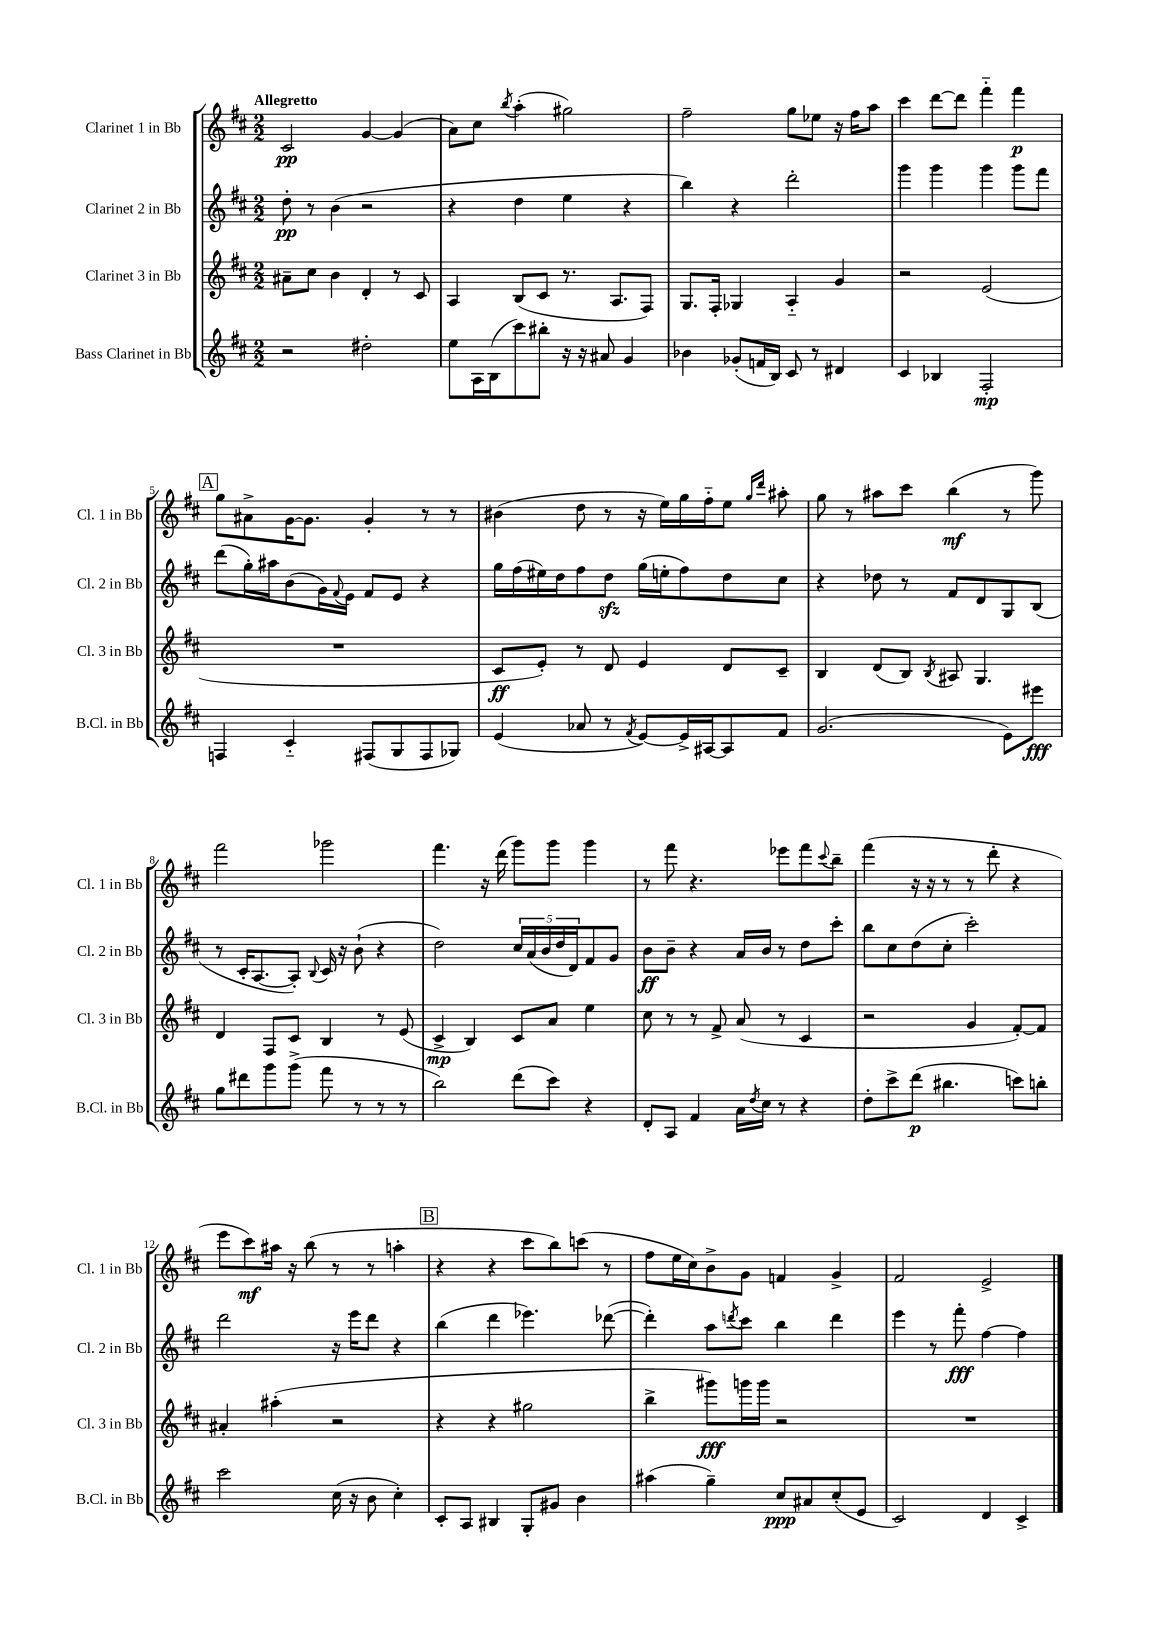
<<
\new StaffGroup <<
\new Staff = "s0" \with { instrumentName = "Clarinet 1 in Bb" shortInstrumentName = "Cl. 1 in Bb" } {
    \clef treble \key d \major \numericTimeSignature \time 2/2 \tempo "Allegretto"
    cis'2\pp g'4~ g'4( |
    a'8) cis''8 \acciaccatura { b''8 } a''4-.( gis''2) |
    fis''2-- g''8 ees''8 r16 fis''16 a''8 |
    cis'''4 d'''8~ d'''8 fis'''4-_ fis'''4\p |
    \mark \markup { \box "A" } g''8 ais'8-> g'16~ g'8. g'4-. r8 r8 |
    bis'4( d''8 r8 r16 e''16) g''16 fis''16-_ e''8 \grace { g''16 d'''16 } ais''8-. |
    g''8 r8 ais''8 cis'''8 b''4\mf( r8 g'''8) |
    fis'''2 ges'''2 |
    fis'''4. r16 d'''16( g'''8) g'''8 g'''4 |
    r8 fis'''8 r4. ees'''8 fis'''8 \appoggiatura { cis'''8 } b''8-- |
    fis'''4( r16 r16 r8 r8 d'''8-. r4 |
    e'''8 cis'''8\mf) ais''16 r16 b''8( r8 r8 a''4-. |
    \mark \markup { \box "B" } r4 r4 cis'''8 b''8) c'''8( r8 |
    fis''8 e''16 cis''16) b'8-> g'8 f'4 g'4-> |
    fis'2 e'2-> \bar "|." |
}
\new Staff = "s1" \with { instrumentName = "Clarinet 2 in Bb" shortInstrumentName = "Cl. 2 in Bb" } {
    \clef treble \key d \major \numericTimeSignature \time 2/2
    d''8-.\pp r8 b'4( r2 |
    r4 d''4 e''4 r4 |
    b''4) r4 d'''2-. |
    g'''4 g'''4 g'''4 g'''8 fis'''8 |
    \mark \markup { \box "A" } d'''8( g''16-.) ais''16 b'8( g'16) \appoggiatura { fis'8 } e'16 fis'8 e'8 r4 |
    g''16 fis''16( eis''16) d''16 fis''8 d''8\sfz g''16( e''16-. fis''8) d''8 cis''8 |
    r4 des''8 r8 fis'8 d'8 g8 b8( |
    r8 cis'16-. a8.~ a8-.) \appoggiatura { b8 } cis'16 r16 b'8-!( r4 |
    d''2) \tuplet 5/4 { cis''16 a'16( b'16 d''16 d'16) } fis'8 g'8 |
    b'8\ff b'8-- r4 a'16 b'16 r8 d''8 cis'''8-. |
    b''8 cis''8 d''8( cis''8-. cis'''2-.) |
    d'''2 r16 e'''16 d'''8 r4 |
    \mark \markup { \box "B" } b''4( d'''4 ees'''4.) des'''8~( |
    des'''4-.) a''8 \acciaccatura { d'''8 } cis'''8 b''4 d'''4 |
    e'''4 r8 fis'''8-.\fff fis''4~ fis''4 \bar "|." |
}
\new Staff = "s2" \with { instrumentName = "Clarinet 3 in Bb" shortInstrumentName = "Cl. 3 in Bb" } {
    \clef treble \key d \major \numericTimeSignature \time 2/2
    ais'8-- cis''8 b'4 d'4-. r8 cis'8 |
    a4 b8( cis'8 r8. a8. fis8) |
    g8. fis16-. ges4 a4-_ g'4 |
    r2 e'2( |
    \mark \markup { \box "A" } R1 |
    cis'8\ff e'8-.) r8 d'8 e'4 d'8 cis'8-- |
    b4 d'8( b8) \acciaccatura { b8 } ais8 g4. |
    d'4 fis8 cis'8 b4 r8 e'8( |
    cis'4->\mp b4) cis'8 a'8 e''4 |
    cis''8 r8 r8 fis'8-> a'8( r8 cis'4 |
    r2 g'4 fis'8~-.) fis'8 |
    ais'4-. ais''4-.( r2 |
    \mark \markup { \box "B" } r4 r4 gis''2 |
    b''4-> gis'''8\fff) g'''16 g'''16 r2 |
    R1 \bar "|." |
}
\new Staff = "s3" \with { instrumentName = "Bass Clarinet in Bb" shortInstrumentName = "B.Cl. in Bb" } {
    \clef treble \key d \major \numericTimeSignature \time 2/2
    r2 dis''2-. |
    e''8 a16 b16( cis'''8) bis''8-. r16 r16 ais'8 g'4 |
    bes'4 ges'8-.( f'16 b16) cis'8 r8 dis'4 |
    cis'4 bes4 fis2-.\mp |
    \mark \markup { \box "A" } f4 cis'4-_ fis8( g8 fis8 ges8) |
    e'4( aes'8 r8 \acciaccatura { fis'8 } e'8~) e'16-> ais16~ ais8 fis'8 |
    g'2.( e'8) eis'''8\fff |
    g''8 dis'''8 g'''8 g'''8->( fis'''8 r8 r8 r8 |
    b''2) d'''8( cis'''8) r4 |
    d'8-. a8 fis'4 a'16 \acciaccatura { d''8 } cis''16 r8 r4 |
    d''8-. cis'''8-> d'''8\p( bis''4. c'''8) b''8-. |
    cis'''2 cis''16( r16 b'8 cis''4-.) |
    \mark \markup { \box "B" } cis'8-. a8 bis4 g8-. gis'8 b'4 |
    ais''4( g''4--) cis''8\ppp ais'8 cis''8-.( e'8 |
    cis'2) d'4 cis'4-> \bar "|." |
}
>>
>>
